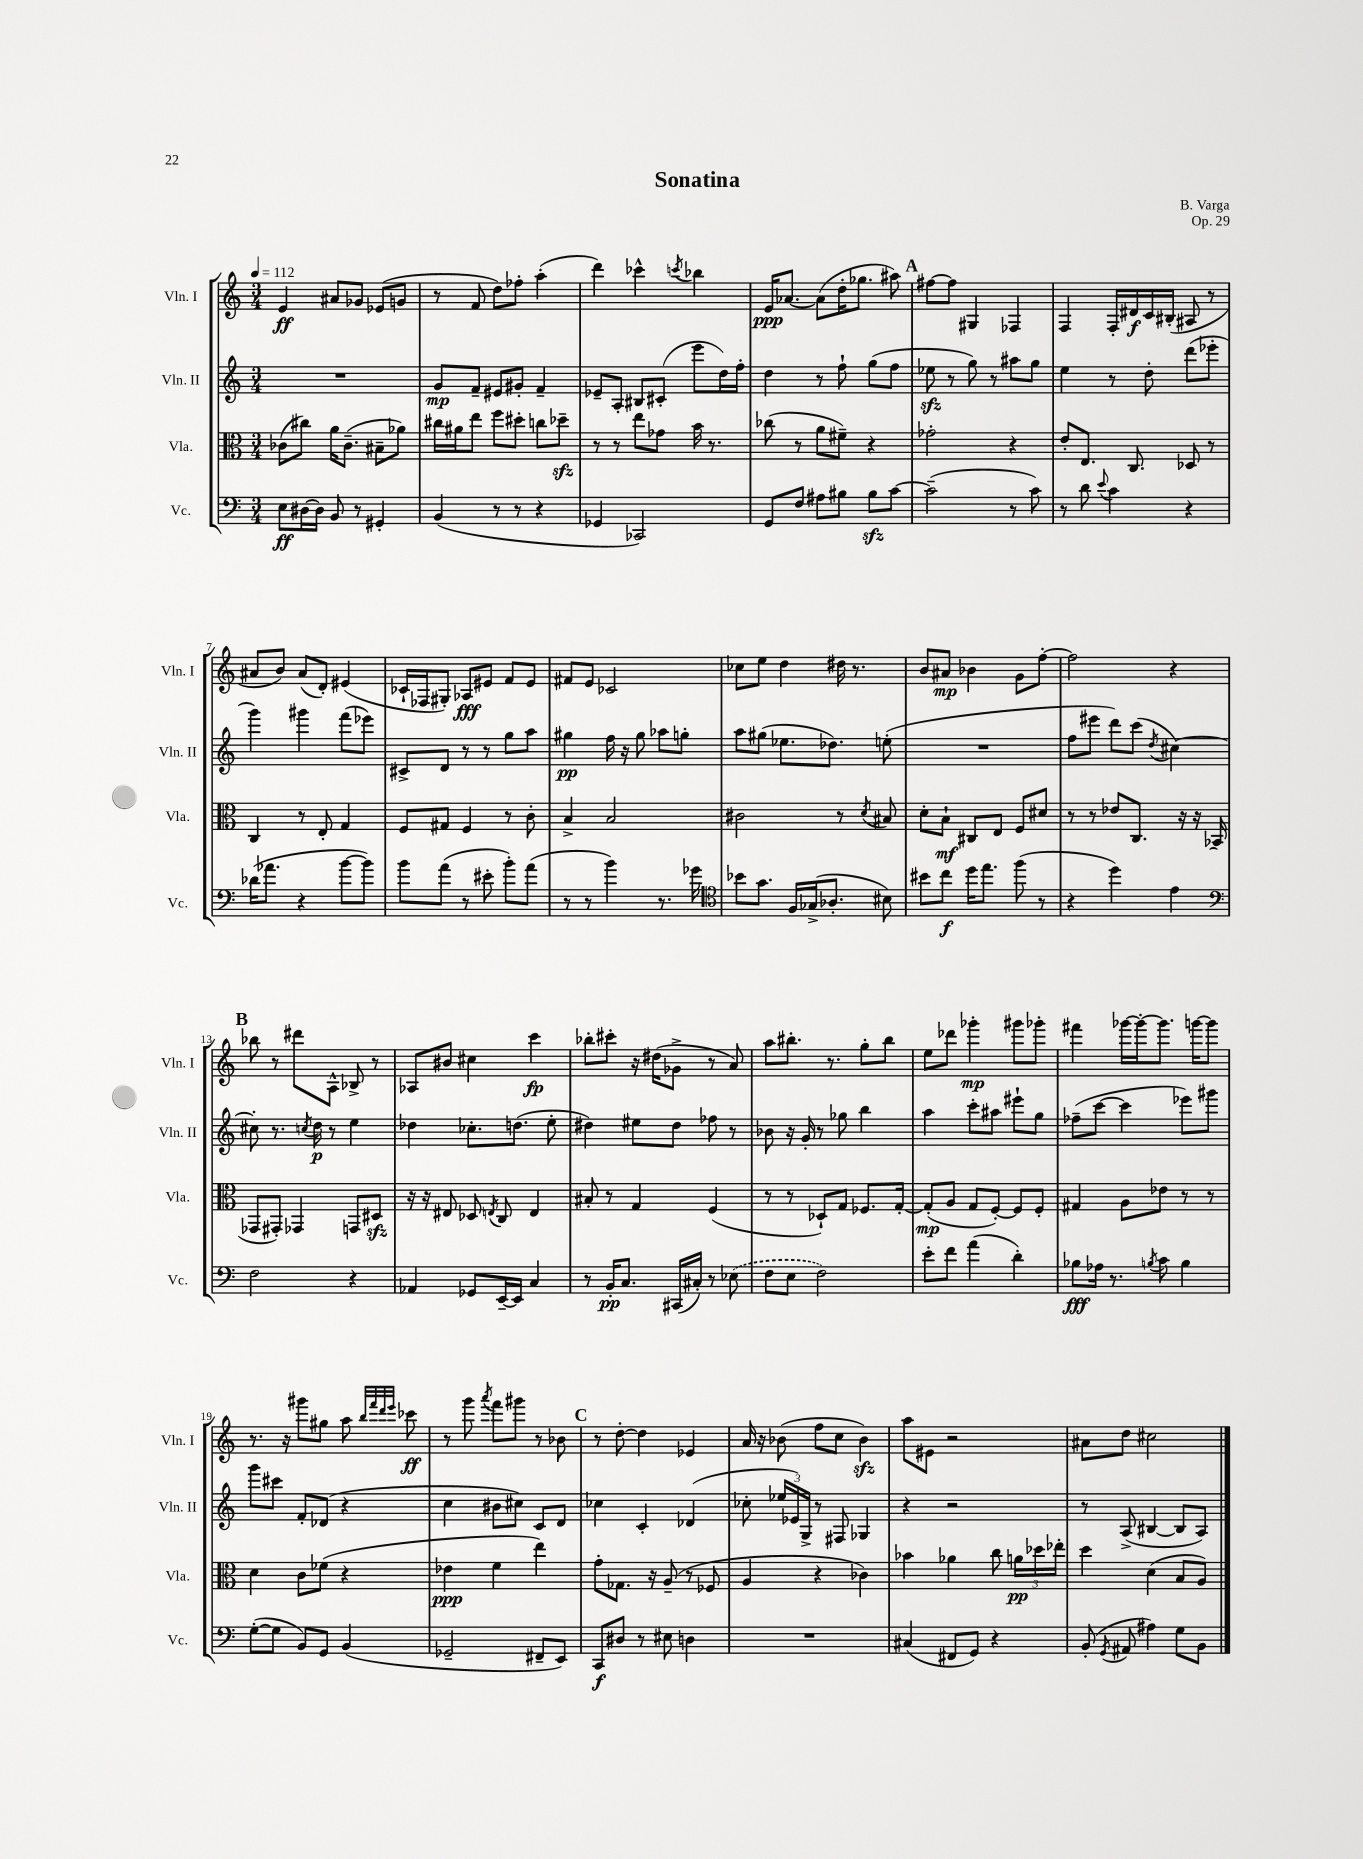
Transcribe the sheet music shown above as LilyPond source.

\header { title = "Sonatina" composer = "B. Varga" opus = "Op. 29" }
<<
\new StaffGroup <<
\new Staff = "s0" \with { instrumentName = "Vln. I" shortInstrumentName = "Vln. I" } {
    \clef treble \key c \major \numericTimeSignature \time 3/4 \tempo 4 = 112
    \autoBeamOff e'4\ff ais'8[ ges'8] ees'8[( g'8] |
    r8 f'8 d''8[) fes''8]-. a''4-.( |
    d'''4) ces'''4-^ \acciaccatura { c'''8 } bes''4 |
    e'16[\ppp aes'8.]~ aes'8[( d''16-. ges''8.] ais''8) |
    \mark \markup { \bold "A" } fis''8[~ fis''8] gis4 fes4 |
    f4 f16[-. dis'16\f c'16 bis16]-.( ais8 r8 |
    ais'8[ b'8]) ais'8[( d'8]-.) eis'4( |
    ces'16[-! fes16 gis8]-.) aes8[\fff eis'8] f'8[ eis'8] |
    fis'8[ e'8] ces'2 |
    ces''8[ e''8] d''4 dis''16 r8. |
    b'8[ ais'8]\mp bes'4 g'8[ f''8]~-. |
    f''2 r4 |
    \mark \markup { \bold "B" } bes''8 r8 dis'''8[ a8]-^ bes8-> r8 |
    aes8[ bis'8] cis''4 c'''4\fp |
    bes''8[-. cis'''8]-. r16 dis''16[( ges'8]-> r8 a'8) |
    a''8[ bis''8.]-. r8. g''8[-. bis''8] |
    e''8[ des'''8] ges'''4-.\mp gis'''8[ ges'''8]-. |
    fis'''4 ges'''16[~ ges'''16~-. ges'''8.] g'''16[~ g'''8] |
    r8. r16 gis'''8[ gis''8] a''8 \grace { b''32[ f'''32 d'''32 e'''32] } ces'''8\ff |
    r8 g'''8 \acciaccatura { a'''8 } f'''8[ gis'''8] r8 bes'8 |
    \mark \markup { \bold "C" } r8 d''8~-. d''4 ees'4 |
    a'16 r16 bes'8( f''8[ c''8] bes'4\sfz) |
    a''8[ eis'8] r2 |
    ais'8[ d''8] cis''2 \bar "|." |
}
\new Staff = "s1" \with { instrumentName = "Vln. II" shortInstrumentName = "Vln. II" } {
    \clef treble \key c \major \numericTimeSignature \time 3/4
    \autoBeamOff R2. |
    g'8[\mp f'8]-- eis'8[ gis'8]-. f'4-- |
    ees'8[-- a8]-. bis8[ cis'8]-.( e'''8[ d''16) f''16]-. |
    d''4 r8 f''8-! g''8[( f''8] |
    \mark \markup { \bold "A" } ees''8\sfz r8 g''8) r8 ais''8[ g''8] |
    e''4 r8 d''8-. d'''8[( ees'''8]-. |
    g'''4) gis'''4 f'''8[( ees'''8]) |
    cis'8[-> d'8] r8 r8 g''8[ a''8] |
    gis''4\pp f''16 r16 gis''8 aes''8[ g''8]-. |
    a''8[ gis''8]( ees''8.[ des''8.]) e''8-.( |
    R2. |
    f''8[ eis'''8] d'''8[) c'''8]( \acciaccatura { d''8 } cis''4~) |
    \mark \markup { \bold "B" } cis''8-. r8. \acciaccatura { c''8 } d''16\p r8 e''4 |
    des''4 ces''8.[-. d''8.]( e''8-. |
    dis''4) eis''8[ dis''8] fes''8 r8 |
    bes'8 r16 g'16-. r8 ges''8 b''4 |
    a''4 c'''8[-. ais''8] eis'''8[-! g''8] |
    fes''8[--( c'''8]~ c'''4 ees'''8[) gis'''8] |
    g'''8[ cis'''8] f'8[-. des'8]( r4 |
    c''4 bis'8[ cis''8]) c'8[ d'8] |
    \mark \markup { \bold "C" } ces''4 c'4-. des'4( |
    ces''8-. \tuplet 3/2 { ees''16[ ees'16) g16]-> } r8 fis8 ges4 |
    r4 r2 |
    r8 a8->( bis4~ bis8[ a8]) \bar "|." |
}
\new Staff = "s2" \with { instrumentName = "Vla." shortInstrumentName = "Vla." } {
    \clef alto \key c \major \numericTimeSignature \time 3/4
    \autoBeamOff ces'8[( cis''8]) a'16[ ces'8.]--( bis8[-- aes'8]) |
    cis''16[ ais'16 e''8] f''8[ dis''8]-. c''8[ des''8]--\sfz |
    r8 r8 e''8[ ges'8] b'16 r8. |
    ces''8( r8 a'8[ fis'8]--) r4 |
    \mark \markup { \bold "A" } ges'2-. r4 |
    e'8[-. e8.] c8. des8 r8 |
    c4 r8 e8-. g4 |
    f8[ gis8] f4 r8 c'8-. |
    b4-> b2 |
    cis'2 r8 \acciaccatura { d'8 } bis8 |
    d'8[-. b8]-!\mf cis8[ e8] f8[ dis'8] |
    r8 r8 ees'8[ c8.] r16 r16 bes,16( |
    \mark \markup { \bold "B" } ges,8[ gis,8]-.) ges,4 g,8[ dis8]\sfz |
    r16 r16 eis8 des8 \acciaccatura { e8 } c8 e4 |
    bis8-. r8 g4 f4( |
    r8 r8 des8[-!) g8] fes8.[ g16]~-. |
    g8[-.\mp( a8] g8[ f8]~-.) f8[ f8]-. |
    gis4 a8[ ees'8] r8 r8 |
    d'4 c'8[ fes'8]( r4 |
    ees'4\ppp f'4 e''4) |
    \mark \markup { \bold "C" } g'8[-. ges8.] r16 a8--( r8 fes8 |
    a4 r4 ces'4) |
    bes'4 aes'4 c''8 \tuplet 3/2 { a'16[\pp des''16 ees''16]-. } |
    d''4 d'4( b8[ a8]) \bar "|." |
}
\new Staff = "s3" \with { instrumentName = "Vc." shortInstrumentName = "Vc." } {
    \clef bass \key c \major \numericTimeSignature \time 3/4
    \autoBeamOff e8[\ff dis16~ dis16] b,8 r8 gis,4-. |
    b,4( r8 r8 r4 |
    ges,4 ces,2) |
    g,8[ f8] ais8[ bis8] bis8[\sfz c'8]~ |
    \mark \markup { \bold "A" } c'2--( r8 c'8) |
    r8 d'8 \appoggiatura { e'8 } c'4 r4 |
    des'16[( aes'8.] r4 b'8[~ b'8]) |
    b'8[ a'8]( r8 eis'8-. b'8[-.) a'8]( |
    r8 r8 b'4) r8. ges'16 |
    \clef tenor bes'8[ g'8.] f16[ ges16->( aes8.]-. bis8) |
    bis'8[ c''8]\f d''16[ e''8.] f''8( r8 |
    r4 d''4) e'4 |
    \mark \markup { \bold "B" } \clef bass f2 r4 |
    aes,4 ges,8[ e,16~-- e,16] c4 |
    r8 b,16[-.\pp c8.] cis,16[( cis16]-.) r8 \once \slurDashed ees8( |
    f8[ e8] f2) |
    e'8[-. f'8] a'4( d'4-.) |
    bes8[\fff aes16] r8. \acciaccatura { b8 } c'8 b4 |
    g8[~-.( g8] b,8[) g,8] b,4( |
    ges,2-- fis,8[-- e,8]) |
    \mark \markup { \bold "C" } c,8[\f dis8] r8 eis8 d4 |
    R2. |
    cis4( fis,8[ g,8]) r4 |
    b,8-.( \acciaccatura { g,8 } ais,8 ais4) g8[ b,8] \bar "|." |
}
>>
>>
